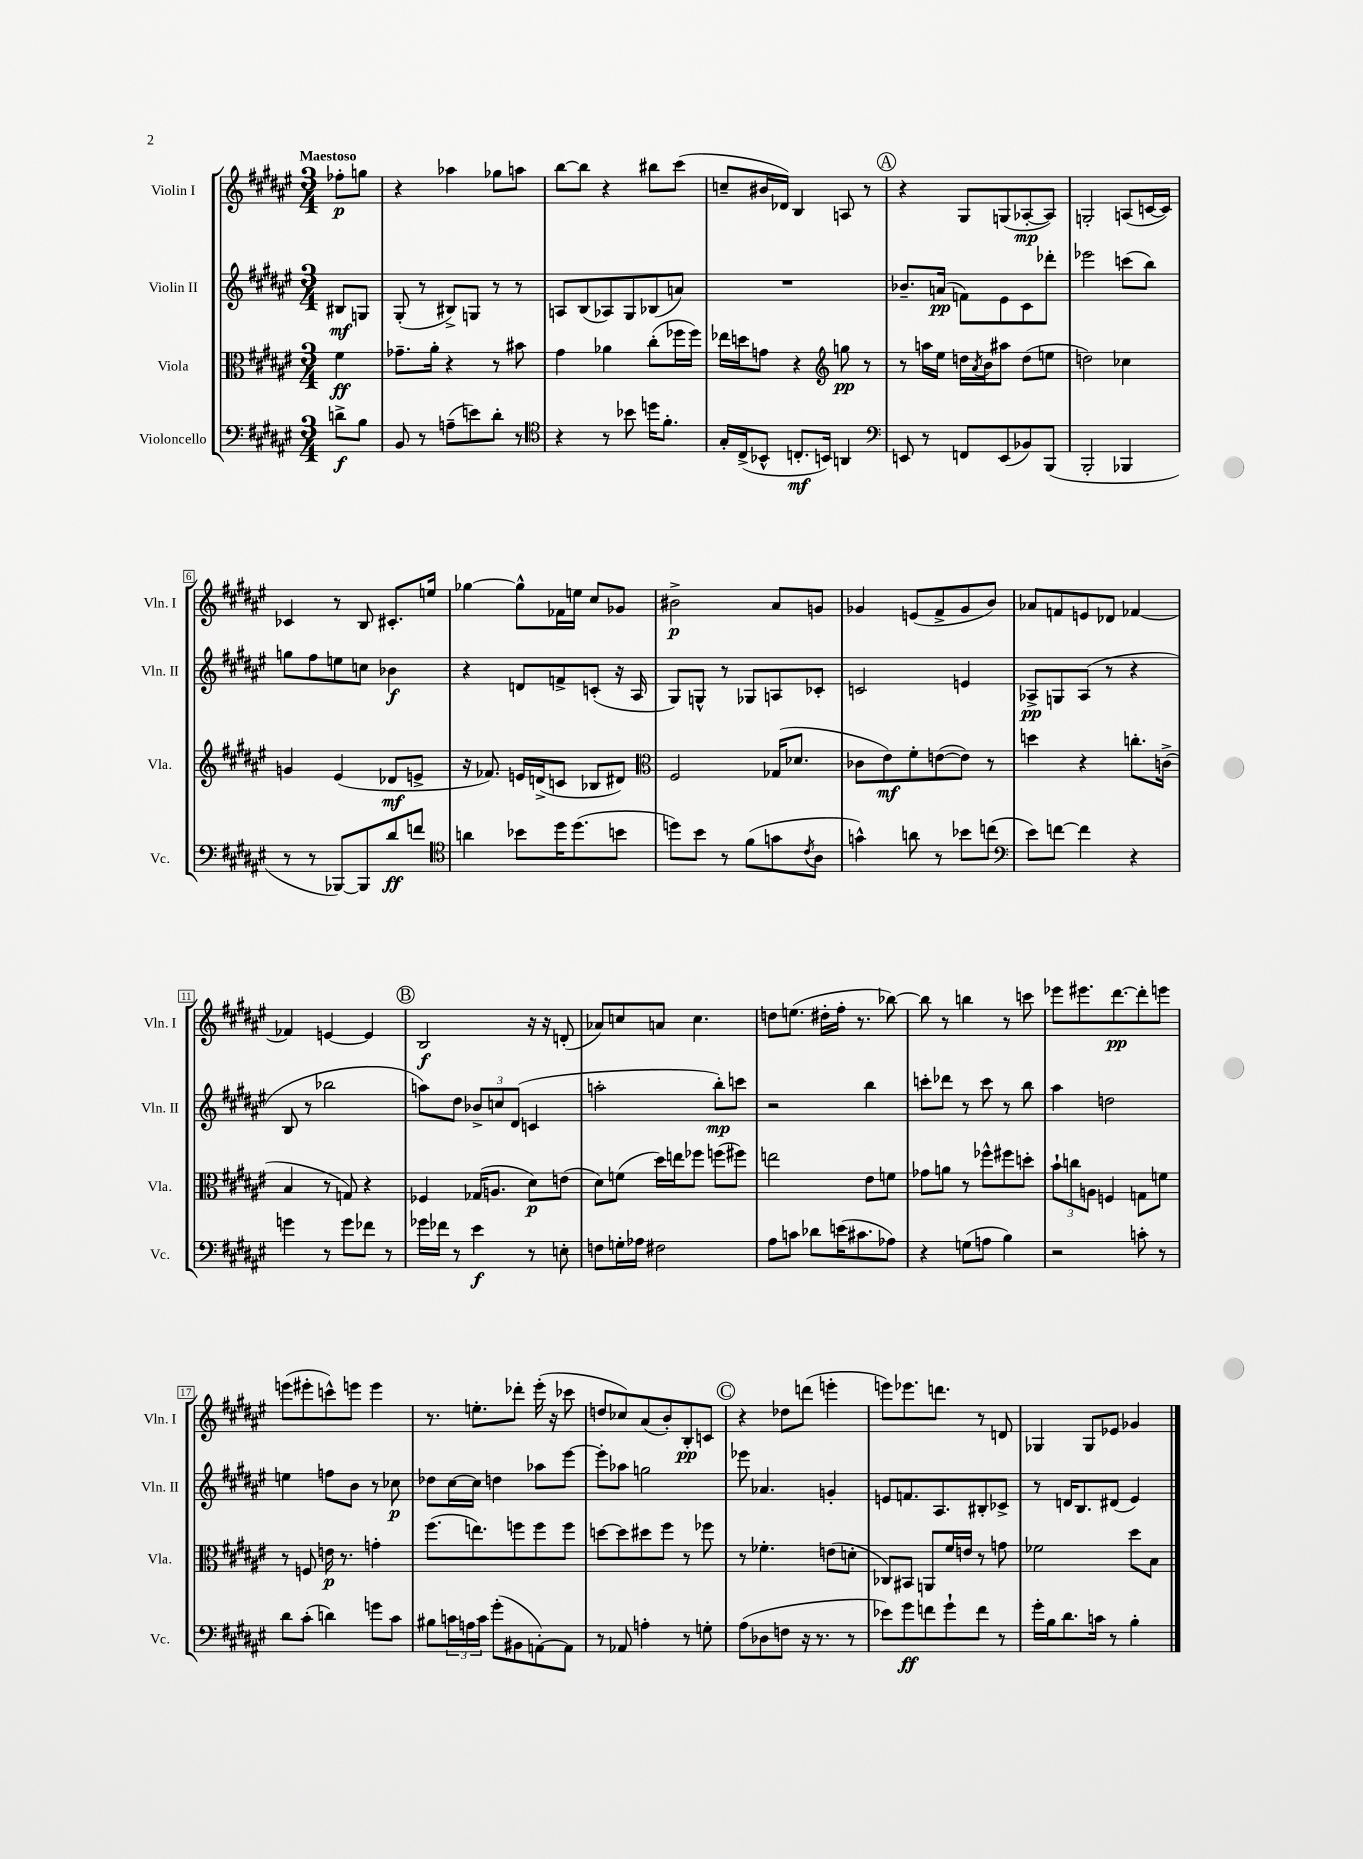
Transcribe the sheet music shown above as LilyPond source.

<<
\new StaffGroup <<
\new Staff = "s0" \with { instrumentName = "Violin I" shortInstrumentName = "Vln. I" } {
    \clef treble \key fis \major \numericTimeSignature \time 3/4 \partial 4 \tempo "Maestoso"
    fes''8-.\p g''8 |
    r4 aes''4 ges''8 a''8 |
    b''8~ b''8 r4 bis''8 cis'''8( |
    c''8-- bis'16 des'16) b4 a8 r8 |
    \mark \markup { \circle "A" } r4 gis8 g8( aes8~-.\mp aes8) |
    g2-. a8( c'16~ c'16) |
    ces'4 r8 b8 cis'8.-. e''16 |
    ges''4~ ges''8-^ fes'16 e''16 cis''8 ges'8 |
    bis'2->\p ais'8 g'8 |
    ges'4 e'8( fis'8-> ges'8 b'8) |
    aes'8 f'8 e'8 des'8 fes'4~ |
    fes'4 e'4~ e'4 |
    \mark \markup { \circle "B" } b2\f r16 r16 d'8-.( |
    aes'8) c''8 a'8 c''4. |
    d''8 e''8.( dis''16-. fis''16-. r8. bes''8~) |
    bes''8 r8 b''4 r8 c'''8 |
    ees'''8 eis'''8. dis'''8.~\pp dis'''8-. e'''8 |
    e'''8( eis'''8-. c'''8-^) e'''8 e'''4 |
    r8. e''8.-. des'''8-. eis'''16-.( r16 ces'''8 |
    d''8 ces''8) ais'8( b'8-.) b8-.\pp c'8 |
    \mark \markup { \circle "C" } r4 des''8 d'''8( e'''4-. |
    e'''8) ees'''8. d'''8. r8 d'8 |
    ges4 ges8 ees'8 ges'4 \bar "|." |
}
\new Staff = "s1" \with { instrumentName = "Violin II" shortInstrumentName = "Vln. II" } {
    \clef treble \key fis \major \numericTimeSignature \time 3/4 \partial 4
    bis8\mf g8 |
    gis8-.( r8 bis8->) g8 r8 r8 |
    a8 b8( aes8) gis8 bes8( a'8) |
    R2. |
    \mark \markup { \circle "A" } bes'8.-- a'16\pp( f'8) eis'8 cis'8 des'''8-. |
    ees'''2 c'''8( b''8) |
    g''8 fis''8 e''8 c''8 bes'4\f |
    r4 d'8 f'8-> c'8-.( r16 ais16 |
    gis8) g8-^ r8 ges8 a8 ces'8-. |
    c'2 e'4 |
    aes8->\pp g8 aes8( r8 r4 |
    b8 r8 bes''2 |
    \mark \markup { \circle "B" } a''8) dis''8 \tuplet 3/2 { bes'8-> c''8 dis'8( } c'4 |
    a''2-. b''8-.\mp) c'''8 |
    r2 b''4 |
    c'''8-. des'''8 r8 c'''8 r8 b''8 |
    ais''4 d''2 |
    e''4 f''8 b'8 r8 ces''8\p |
    des''8 cis''16~ cis''16 d''4 aes''8 eis'''8~ |
    eis'''8-. aes''8 g''2 |
    \mark \markup { \circle "C" } ees'''8 aes'4. g'4-. |
    e'8 f'8. ais8. bis8-. ces'8-> |
    r8 d'16 b8. dis'8( eis'4) \bar "|." |
}
\new Staff = "s2" \with { instrumentName = "Viola" shortInstrumentName = "Vla." } {
    \clef alto \key fis \major \numericTimeSignature \time 3/4 \partial 4
    fis'4\ff |
    ges'8.-- ais'16-. r4 r8 bis'8 |
    gis'4 aes'4 cis''8-.( fes''16 fes''16) |
    ees''16 d''16 g'8 r4 \clef treble g''8\pp r8 |
    \mark \markup { \circle "A" } r8 a''16 eis''16 d''16 \acciaccatura { ais'8 } b'16 ais''8 d''8( e''8 |
    d''2) ces''4 |
    g'4 eis'4( des'8\mf e'8-> |
    r16 fes'8.) e'16 d'16->( c'8 bes8 dis'8) |
    \clef alto fis2 ges16( des'8. |
    ces'8 eis'8\mf) fis'8-. e'8~( e'8) r8 |
    d''4 r4 c''8.-. c'16->( |
    b4 r8 g8) r4 |
    \mark \markup { \circle "B" } fes4 ges16( a8. dis'8\p) e'8( |
    dis'8) f'8( dis''16) e''16 fes''8 f''8( fis''8) |
    e''2 eis'8 f'8 |
    ges'8 a'8 r8 fes''8-^ fis''8 d''8-. |
    \tuplet 3/2 { b'8-! c''8 a8 } f4 g8 f'8 |
    r8 f8 e'16\p r8. g'4-. |
    fis''8.( e''8.) f''8 f''8 f''8 |
    d''8~ d''8 dis''8 fis''8 r8 fes''8 |
    \mark \markup { \circle "C" } r8 fes'4.-. e'8( d'8-. |
    ces8) bis,8 a,8 fis'16 e'16 r8 g'8 |
    fes'2 dis''8 b8 \bar "|." |
}
\new Staff = "s3" \with { instrumentName = "Violoncello" shortInstrumentName = "Vc." } {
    \clef bass \key fis \major \numericTimeSignature \time 3/4 \partial 4
    d'8->\f b8 |
    b,8 r8 a8--( e'8) dis'8-. r8 |
    \clef tenor r4 r8 bes'8 d''16 fis'8.-. |
    gis16-. cis16->( bes,8-^ c8.-.\mf b,16) a,4 |
    \mark \markup { \circle "A" } \clef bass e,8 r8 f,8 e,8( bes,8) b,,8( |
    b,,2-. bes,,4 |
    r8 r8 bes,,8~) bes,,8 dis'8\ff f'8 |
    \clef tenor a'4 bes'8 dis''16 dis''8.( b'8 |
    d''8) b'8 r8 fis'8( g'8 \acciaccatura { cis'8 } ais8 |
    g'4-^) a'8 r8 bes'8 c''8( |
    \clef bass eis'8) f'8~ f'4 r4 |
    g'4 r8 g'8 fes'8 r8 |
    \mark \markup { \circle "B" } ges'16 fes'16 r8 eis'4\f r8 e8-. |
    f8 g16-. aes16 fis2 |
    ais8 c'8 des'8 e'16( cis'8. aes8) |
    r4 g8( a8 b4) |
    r2 c'8-. r8 |
    dis'8 cis'8-.( d'4) g'8 cis'8 |
    bis8 \tuplet 3/2 { c'16 a16 c'16 } gis'8-.( bis,8 a,8~-.) a,8 |
    r8 aes,8 a4-. r8 g8-. |
    \mark \markup { \circle "C" } ais8( des8 f8 r16 r8. r8 |
    ees'8) gis'8\ff f'8 gis'8-! f'8 r8 |
    gis'16-. b16 dis'8. c'16 r8 b4-. \bar "|." |
}
>>
>>
\layout { \context { \Score \override BarNumber.stencil = #(make-stencil-boxer 0.1 0.3 ly:text-interface::print) } }
